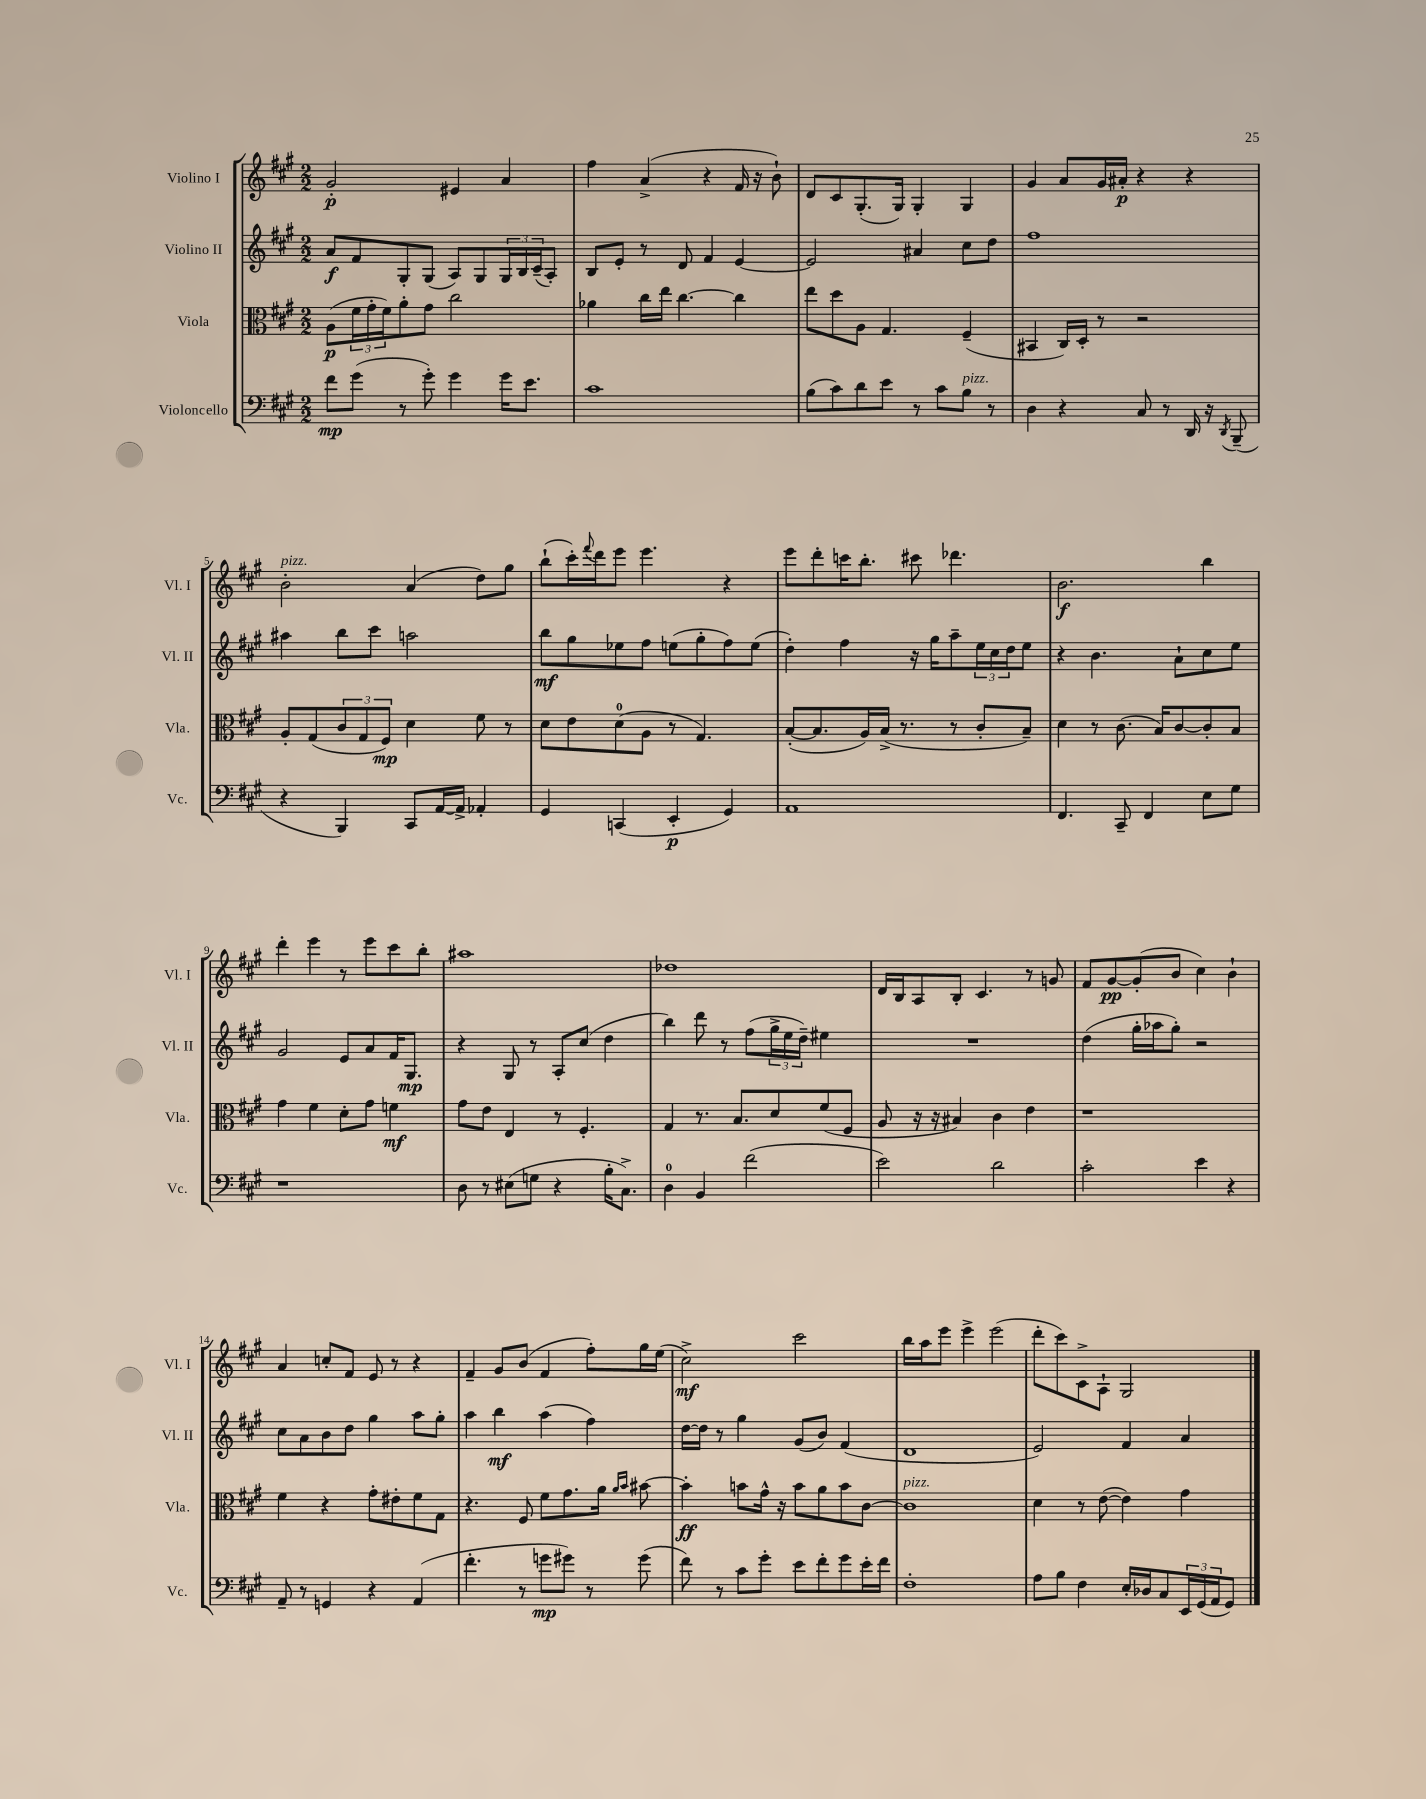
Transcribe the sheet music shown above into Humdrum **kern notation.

**kern	**kern	**kern	**kern
*staff4	*staff3	*staff2	*staff1
*clefF4	*clefC3	*clefG2	*clefG2
*k[f#c#g#]	*k[f#c#g#]	*k[f#c#g#]	*k[f#c#g#]
*M2/2	*M2/2	*M2/2	*M2/2
8f#	(8A	8a	2g#'
(8g#	24f#	8f#	.
.	24g#'	.	.
.	24f#)	.	.
8r	8a'	8G#'	.
8g#')	8g#	(8G#	.
4g#	2cc#	8A)	4e#
.	.	8G#	.
16g#	.	24G#	4a
.	.	24B	.
8.e	.	.	.
.	.	(24c#~	.
.	.	8A')	.
=	=	=	=
1c#	4a-	8B	4ff#
.	.	8e'	.
.	16cc#	8r	(4a^
.	16ee	.	.
.	[4.cc#	8d	.
.	.	4f#	4r
.	4cc#]	[4e	16f#
.	.	.	16r
.	.	.	8b`)
=	=	=	=
(8B	8ee	2e]	8d
8c#)	8dd	.	8c#
8d	8A	.	(8.G#'
8e	4.G#	.	.
.	.	.	16G#)
8r	.	4a#	4G#'
8c#	.	.	.
8B	(4F#~	8cc#	4G#
8r	.	8dd	.
=	=	=	=
4D	4BB#	1ff#	4g#
4r	16C#)	.	8a
.	16D'	.	.
.	8r	.	16g#
.	.	.	16a#'
8C#	2r	.	4r
8r	.	.	.
16DD	.	.	4r
16r	.	.	.
8qDD	.	.	.
(8BBB~	.	.	.
=	=	=	=
4r	8A'	4aa#	2b'
.	(8G#	.	.
4BBB)	12c#	8bb	.
.	12G#	.	.
.	.	8ccc#	.
.	12F#)	.	.
8CC#	4d	2aa	(4a
[16AA	.	.	.
16AA^]	.	.	.
4AA-'	8f#	.	8dd)
.	8r	.	8gg#
=	=	=	=
4GG#	8d	8bb	(8bb`
.	8e	8gg#	16ccc#')
.	.	.	8qqfff#
.	.	.	16ddd
(4CC	(8d	8ee-	8eee
.	8A	8ff#	4.eee
4EE'	8r	(8ee	.
.	4.G#)	8gg#'	.
4GG#)	.	8ff#)	4r
.	.	(8ee	.
=	=	=	=
1AA	([8B'	4dd')	8eee
.	8.B]	.	8ddd'
.	.	4ff#	16ccc
.	16A)	.	8.bb'
.	(16B^	.	.
.	8.r	.	.
.	.	16r	8ccc#
.	.	16gg#	.
.	8r	8aa~	4.ddd-
.	8c#'	24ee	.
.	.	24cc#	.
.	.	24dd	.
.	8B~)	8ee	.
=	=	=	=
4.FF#	4d	4r	2.b
.	8r	4.b	.
8CC#~	(8.c#	.	.
4FF#	.	.	.
.	16B)	.	.
.	[8c#	8a`	.
8E	8c#']	8cc#	4bb
8G#	8B	8ee	.
=	=	=	=
1r	4g#	2g#	4ddd'
.	4f#	.	4eee
.	8d'	8e	8r
.	8g#	8a	8eee
.	4f	16f#	8ccc#
.	.	8.G#	.
.	.	.	8bb'
=	=	=	=
8D	8g#	4r	1aa#
8r	8e	.	.
(8E#	4E	8G#	.
8G	.	8r	.
4r	8r	8A'	.
.	4.F#'	(8cc#	.
16B'	.	4dd	.
8.C#^)	.	.	.
=	=	=	=
4D	4G#	4bb)	1dd-
4BB	8.r	8ddd	.
.	.	8r	.
.	8.B	.	.
(2f#	.	(8ff#	.
.	8d	24gg#^	.
.	.	24ee	.
.	.	24dd~)	.
.	(8f#	4ee#	.
.	8F#	.	.
=	=	=	=
2e)	8A	1r	16d
.	.	.	16B
.	16r	.	8A
.	16r	.	.
.	4B#)	.	8B'
.	.	.	4.c#
2d	4c#	.	.
.	4e	.	8r
.	.	.	8g
=	=	=	=
2c#'	1r	(4dd	8f#
.	.	.	[8g#
.	.	16gg#'	(8g#']
.	.	16aa-	.
.	.	8gg#')	8b
4e	.	2r	4cc#)
4r	.	.	4b`
=	=	=	=
8AA~	4f#	8cc#	4a
8r	.	8a	.
4GG	4r	8b	8cc'
.	.	8dd	8f#
4r	8g#'	4gg#	8e
.	8e#'	.	8r
(4AA	8f#	8aa	4r
.	8G#	8gg#'	.
=	=	=	=
4.f#'	4.r	4aa	4f#~
.	.	4bb	8g#
8r	8F#	.	(8b
8g	8f#	(4aa	4f#
8g#)	8.g#	.	.
8r	.	4ff#)	8ff#')
.	16a	.	.
.	16qqa	.	.
.	16qqb	.	.
(8g#	[8b#	.	16gg#
.	.	.	(16ee
=	=	=	=
8f#)	4b#']	[16dd	2cc#^)
.	.	16dd]	.
8r	.	8r	.
8c#	8b	4gg#	.
8g#'	16g#^^	.	.
.	16r	.	.
8e	8b	(8g#	2ccc#
8f#'	8a	8b)	.
8g#	8b	(4f#	.
16e'	[8c#	.	.
16f#	.	.	.
=	=	=	=
1F#'	1c#]	1d	16bb
.	.	.	16aa
.	.	.	8eee
.	.	.	4eee^
.	.	.	(2eee
=	=	=	=
8A	4d	2e)	8ddd'
8B	.	.	8ccc#)
4F#	8r	.	8c#^
.	([8e	.	8A`
16E'	4e])	4f#	2G#
16D-	.	.	.
8C#	.	.	.
24EE	4g#	4a	.
(24GG#	.	.	.
24AA	.	.	.
8GG#)	.	.	.
==	==	==	==
*-	*-	*-	*-
